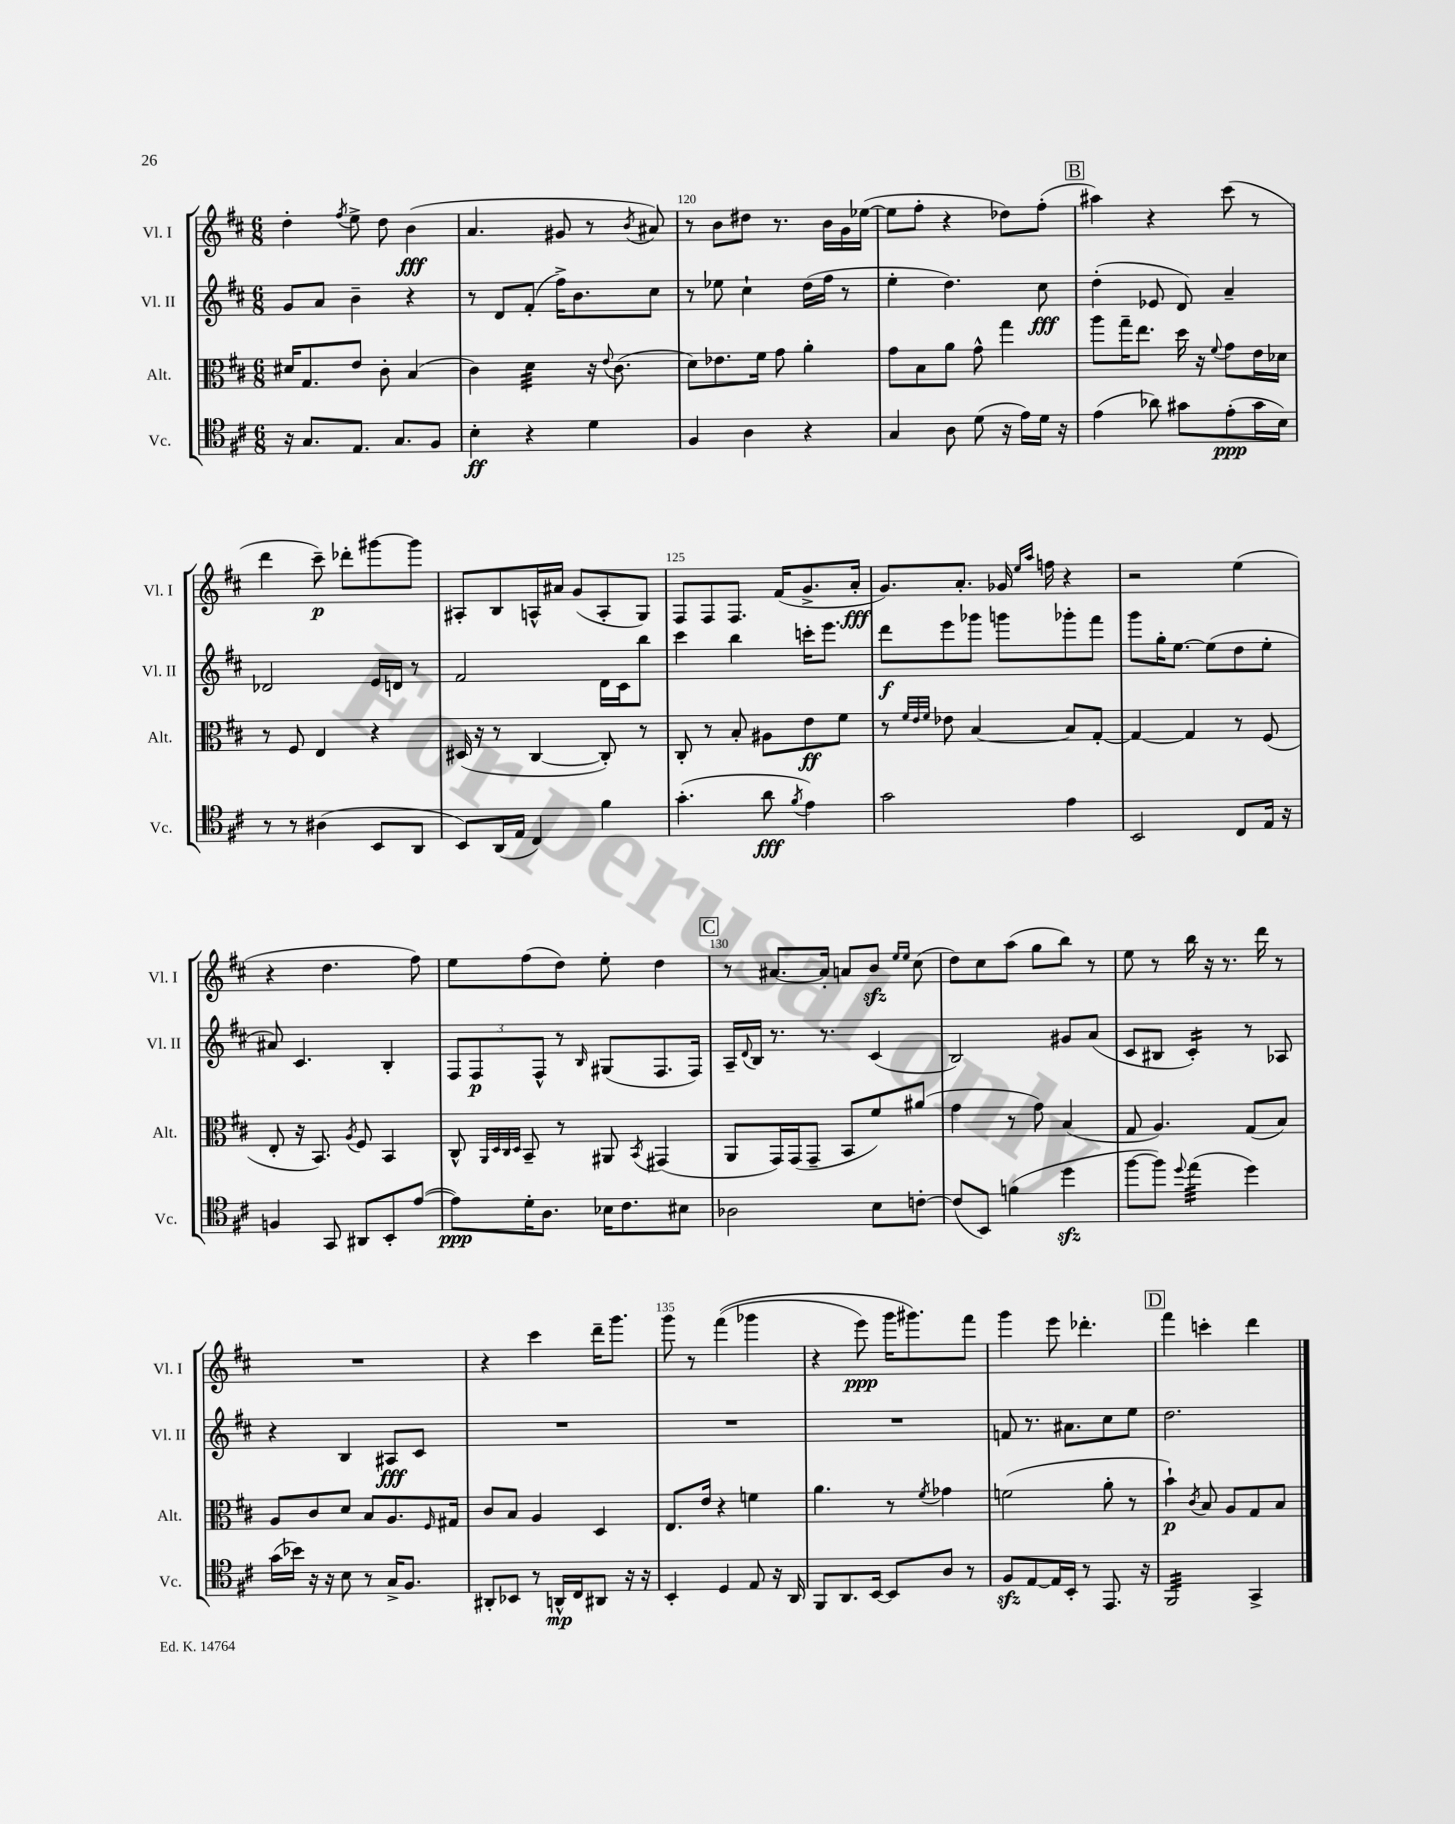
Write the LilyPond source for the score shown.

<<
\new StaffGroup <<
\new Staff = "s0" \with { instrumentName = "Vl. I" shortInstrumentName = "Vl. I" } {
    \clef treble \key d \major \numericTimeSignature \time 6/8
    d''4-. \acciaccatura { fis''8 } e''8-> d''8 b'4\fff( |
    a'4. gis'8 r8 \acciaccatura { b'8 } ais'8) |
    r8 b'8 dis''8 r8. b'16 g'16 ees''16~( |
    ees''8 fis''8-. r4 des''8) fis''8-.( |
    \mark \markup { \box "B" } ais''4) r4 cis'''8( r8 |
    d'''4 cis'''8--\p) des'''8-. gis'''8~ gis'''8 |
    ais8-. b8 a16-^ ais'16 g'8( a8-. g8) |
    fis8 fis8 fis8. fis'16( g'8.-> a'16-.\fff |
    g'8.) a'8.-. ges'16 \grace { e''16 a''16 } f''16 r4 |
    r2 e''4( |
    r4 d''4. fis''8) |
    e''8 fis''8( d''8) e''8-. d''4 |
    \mark \markup { \box "C" } r8 ais'8.~ ais'16-. a'8 b'8\sfz \grace { e''16 e''16 } cis''8( |
    d''8) cis''8 a''8( g''8 b''8) r8 |
    e''8 r8 b''16 r16 r8. d'''16 r8 |
    R2. |
    r4 cis'''4 d'''16-- g'''8. |
    g'''8 r8 fis'''4(\( ges'''4 |
    r4 e'''8\ppp) g'''16 gis'''8.\) fis'''8 |
    g'''4 e'''8 des'''4.-. |
    \mark \markup { \box "D" } fis'''4 c'''4-. d'''4 \bar "|." |
}
\new Staff = "s1" \with { instrumentName = "Vl. II" shortInstrumentName = "Vl. II" } {
    \clef treble \key d \major \numericTimeSignature \time 6/8
    g'8 a'8 b'4-- r4 |
    r8 d'8 fis'8-.( fis''16->) b'8. cis''8 |
    r8 ees''8 cis''4-! d''16( fis''16 r8 |
    e''4-. d''4.) cis''8\fff |
    \mark \markup { \box "B" } d''4-.( ees'8 d'8) a'4-- |
    des'2 e'16 d'16 r8 |
    fis'2 d'16 cis'16 b''8 |
    cis'''4 b''4 c'''16-. e'''8. |
    d'''8\f e'''8 ges'''8 g'''8 ges'''8-. fis'''8 |
    g'''8 g''16-. e''8.~ e''8( d''8 e''8-. |
    ais'8) cis'4. b4-. |
    \tuplet 3/2 { fis8 fis8\p fis8-^ } r8 \grace { b16 } gis8( fis8. fis16) |
    \mark \markup { \box "C" } a16-- \appoggiatura { d'8 } b16 r8. r8. cis'4( |
    b2) gis'8 a'8( |
    cis'8 bis8 cis'4:16-.) r8 aes8 |
    r4 b4 ais8\fff cis'8 |
    R2. |
    R2. |
    R2. |
    f'8 r8. ais'8. cis''8 e''8 |
    \mark \markup { \box "D" } d''2. \bar "|." |
}
\new Staff = "s2" \with { instrumentName = "Alt." shortInstrumentName = "Alt." } {
    \clef alto \key d \major \numericTimeSignature \time 6/8
    dis'16 g8. e'8 cis'8-. b4( |
    cis'4) d'4:32 r16 \appoggiatura { e'8 } cis'8.( |
    d'8) ees'8. fis'16 g'8 a'4-. |
    g'8 b8 a'8 g'8-^ g''4 |
    \mark \markup { \box "B" } a''8 g''16-- e''8. d''16 r16 \appoggiatura { fis'8 } g'8 e'16 des'16 |
    r8 fis8 e4 r4 |
    dis16( r16 r8 cis4~ cis8-.) r8 |
    cis8-. r8 b8-. ais8 e'8\ff fis'8 |
    r8 \grace { fis'32 e'32 fis'32 } ees'8 b4~ b8 g8~-. |
    g4~ g4 r8 fis8( |
    e8-. r16 b,8.) \acciaccatura { a8 } fis8 b,4 |
    cis8-^ \grace { a,32 d32 cis32 d32 } b,8-- r8 ais,8 \acciaccatura { b,8 } gis,4( |
    \mark \markup { \box "C" } a,8 g,16) g,16( g,8-- b,8 fis'8) ais'8( |
    g'4 r8 g'8) b4( |
    g8 a4.) g8( b8) |
    a8 cis'8 d'8 b8 a8. \grace { fis16 } gis16 |
    cis'8 b8 a4 d4 |
    e8. e'16 r4 f'4 |
    a'4. r8 \acciaccatura { fis'8 } ges'4 |
    f'2( a'8-. r8 |
    \mark \markup { \box "D" } b'4-!\p) \acciaccatura { cis'8 } b8 a8 g8 b8 \bar "|." |
}
\new Staff = "s3" \with { instrumentName = "Vc." shortInstrumentName = "Vc." } {
    \clef tenor \key d \major \numericTimeSignature \time 6/8
    r16 g8. e8. g8. fis8 |
    b4-.\ff r4 d'4 |
    fis4 a4 r4 |
    g4 a8 d'8( r16 e'16) d'16 r16 |
    \mark \markup { \box "B" } e'4( aes'8) gis'8 e'8-.\ppp( gis'16 b16) |
    r8 r8 ais4( b,8 a,8 |
    b,8) a,16( e16 cis4) fis'4 |
    g'4.-.( a'8\fff \acciaccatura { fis'8 } e'4) |
    g'2 e'4 |
    b,2 cis8 e16 r16 |
    f4 g,8 ais,8 b,8-. e'8~( |
    e'8\ppp) d'16-. a8. bes16 cis'8. bis8 |
    \mark \markup { \box "C" } aes2 b8 c'8~-. |
    c'8( b,8) f'4( d''4\sfz |
    fis''8~ fis''8) \appoggiatura { d''8 } e''4:32( d''4) |
    g'16( bes'16) r16 r16 b8 r8 g16-> fis8. |
    ais,8-. bes,8 r8 a,16-^\mp cis16 ais,8 r16 r16 |
    b,4-. d4 e8 r16 a,16 |
    fis,8 a,8. b,16~ b,8 a8 r8 |
    fis8\sfz e8~ e16 b,16-. r8 e,8. r16 |
    \mark \markup { \box "D" } fis,2:32 g,4-> \bar "|." |
}
>>
>>
\layout { \context { \Score currentBarNumber = #118 \override BarNumber.break-visibility = ##(#f #t #t) barNumberVisibility = #(every-nth-bar-number-visible 5) } }
